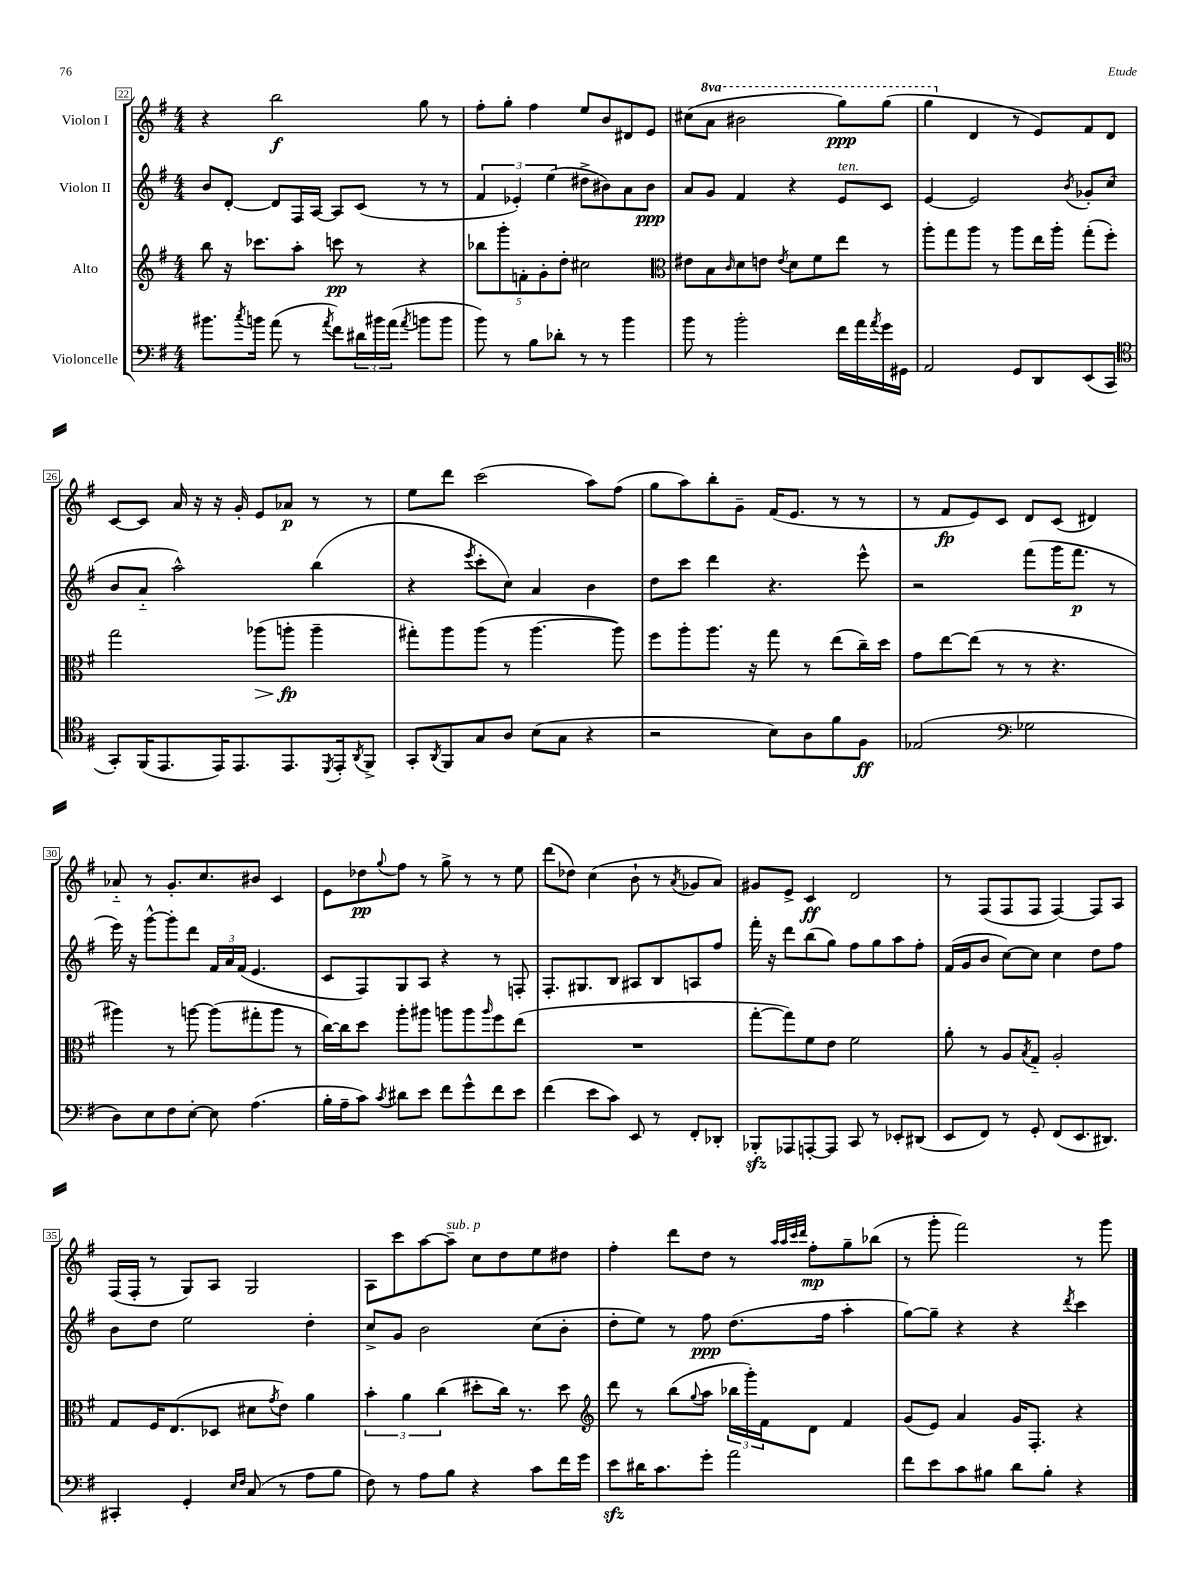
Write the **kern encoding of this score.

**kern	**kern	**kern	**kern
*staff4	*staff3	*staff2	*staff1
*clefF4	*clefG2	*clefG2	*clefG2
*k[f#]	*k[f#]	*k[f#]	*k[f#]
*M4/4	*M4/4	*M4/4	*M4/4
8.b#	8bb	8b	4r
.	16r	[8d'	.
8qcc	.	.	.
16b	8.ccc-	.	.
(8a	.	8d]	2bb
8r	8aa'	16F#	.
.	.	[16A	.
8qa	.	.	.
8f#)	8ccc	8A]	.
24d#	8r	(8c	.
24b#	.	.	.
(24a	.	.	.
8qa	.	.	.
8b	4r	8r	8gg
8b	.	8r	8r
=	=	=	=
8b)	10bb-	6f#	8ff#'
.	10ggg'	.	.
8r	.	.	8gg'
.	.	6e-')	.
.	10f'	.	.
8B	.	.	4ff#
.	10g'	.	.
.	.	(6ee	.
8d-'	.	.	.
.	10dd'	.	.
8r	2cc#	8dd#^	8ee
8r	.	8b#)	8b
4b	.	8a	8d#
.	.	8b#	8e
=	=	=	=
*	*clefC3	*	*
8b	8e#	8a	(8cc#
8r	8B	8g	8aa
.	16qqc	.	.
2b'	8d	4f#	2bb#
.	8e	.	.
.	8qe	.	.
.	8d	4r	.
.	8f#	.	.
16f#	8ee	8e	8ggg)
16a	.	.	.
8qa	.	.	.
16g	8r	8c	(8ggg
16GG#	.	.	.
=	=	=	=
2AA	8aa'	[4e	4ggg
.	8gg	.	.
.	8aa	2e]	4d
.	8r	.	.
8GG	8aa	.	8r
8DD	16ee	.	8e)
.	16aa'	.	.
.	.	8qb	.
(8EE	(8gg'	8g-'	8f#
8CC	8ff#')	(8cc	8d
=	=	=	=
*clefC4	*	*	*
8GG')	2gg	8b	[8c
(16FF#	.	8a'~	8c]
8.EE	.	.	.
.	.	2aa^^)	16a
.	.	.	16r
16EE)	.	.	16r
8.EE	.	.	16g'
.	(8aa-	.	8e
8.EE	8aa'	.	8a-
.	4aa~	(4bb	8r
8qDD	.	.	.
16EE'	.	.	.
8qAA	.	.	.
8FF#^	.	.	8r
=	=	=	=
8GG'	8gg#')	4r	8ee
8qAA	.	.	.
8FF#	8aa	.	8ddd
.	.	8qeee	.
8G	(8aa	8ccc'	(2ccc
8A	8r	8cc)	.
(8B	[4.aa	4a	.
8G	.	.	.
4r	.	4b	8aa)
.	8aa])	.	(8ff#
=	=	=	=
2r	8ff#	8dd	8gg
.	8aa'	8ccc	8aa)
.	8.aa	4ddd	8bb'
.	.	.	8g~
.	16r	.	.
8B)	8gg	4.r	(16f#
.	.	.	8.e
8A	8r	.	.
8f#	(8ee	.	8r
8F#	16cc~)	8eee^^	8r
.	16dd	.	.
=	=	=	=
(2E-	8g	2r	8r
.	[8ee	.	8f#
.	(8ee]	.	8e)
.	8r	.	8c
*clefF4	*	*	*
2G-	8r	(8fff#	8d
.	4.r	16ggg	(8c
.	.	8.fff#	.
.	.	.	4d#)
.	.	8r	.
=	=	=	=
8D)	4aa#)	16eee)	8a-'~
.	.	16r	.
8E	.	[8ggg^^	8r
8F#	8r	8ggg']	8.g'
[8E'	[8aa	8ddd	.
.	.	.	8.cc
8E]	(8aa]	24f#	.
.	.	24a	.
.	.	(24f#	.
(4.A	8gg#'	4.e	8b#
.	8aa	.	4c
.	8r	.	.
=	=	=	=
16B'	[16cc)	8c	8e
16A~	16cc]	.	.
8c)	8dd	8F#)	8dd-
8qc	.	.	8qqgg
8d#	8aa'	8G	8ff#
8e	8aa#	8A	8r
8f#	8aa	4r	8gg^
8g^^	8aa	.	8r
.	16qqaa	.	.
8f#	8ff#	8r	8r
8e	(8ee	8F'	8ee
=	=	=	=
(4f#	1r	8.F#'	(8ddd
.	.	.	8dd-)
.	.	8.G#	.
8e	.	.	(4cc
8c)	.	8B	.
8EE	.	8A#	8b`
8r	.	8B	8r
.	.	.	8qa
8FF#'	.	8A	8g-
8DD-'	.	8ff#	8a)
=	=	=	=
8BBB-'	[8gg'	16fff#'	8g#
.	.	16r	.
8AAA-	8gg])	8ddd	8e^
[8AAA'	8f#	(8bb	4c
8AAA]	8e	8gg)	.
8CC	2f#	8ff#	2d
8r	.	8gg	.
8EE-'	.	8aa	.
(8DD#	.	8ff#'	.
=	=	=	=
8EE	8a'	(16f#	8r
.	.	16g	.
8FF#)	8r	8b	(8F#
8r	8A	[8cc)	8F#
.	8qB	.	.
8GG'	8G'~	8cc]	8F#
(8FF#	2A'	4cc	[4F#)
8.EE	.	.	.
.	.	8dd	8F#]
8.DD#)	.	.	.
.	.	8ff#	8A
=	=	=	=
4CC#'	8G	8b	(16F#
.	.	.	16F#'
.	16F#	8dd	8r
.	(8.E	.	.
4GG'	.	2ee	8G)
.	8D-	.	8A
16qqE	.	.	.
16qqF#	.	.	.
(8C	8d#	.	2G
.	8qg	.	.
8r	8e)	.	.
8A	4a	4dd'	.
8B	.	.	.
=	=	=	=
8F#)	6b'	8cc^	8A
8r	.	8g	8ccc
.	6a	.	.
8A	.	2b	[8aa
.	(6cc	.	.
8B	.	.	8aa~]
4r	8dd#'	.	8cc
.	16cc)	.	8dd
.	8.r	.	.
8c	.	(8cc	8ee
16f#	8dd#	8b'	8dd#
16g	.	.	.
=	=	=	=
*	*clefG2	*	*
8e	8ddd	8dd'	4ff#'
16d#	8r	8ee)	.
8.c	.	.	.
.	(8bb	8r	8ddd
.	8qqgg	.	.
8g'	8aa	8ff#	8dd
2a	24bb-	(8.dd	8r
.	24ggg')	.	.
.	24f#	.	.
.	.	.	32qqaa
.	.	.	32qqaa
.	.	.	32qqccc
.	.	.	32qqddd
.	8d	.	8ff#'
.	.	16ff#	.
.	4f#	4aa'	8gg~
.	.	.	(8bb-
=	=	=	=
8f#	(8g	[8gg)	8r
8e	8e)	8gg~]	8ggg'
8c	4a	4r	2fff#)
8B#	.	.	.
8d	16g	4r	.
.	8.F#'	.	.
8B#'	.	.	.
.	.	8qddd	.
4r	4r	4ccc	8r
.	.	.	8ggg
==	==	==	==
*-	*-	*-	*-
